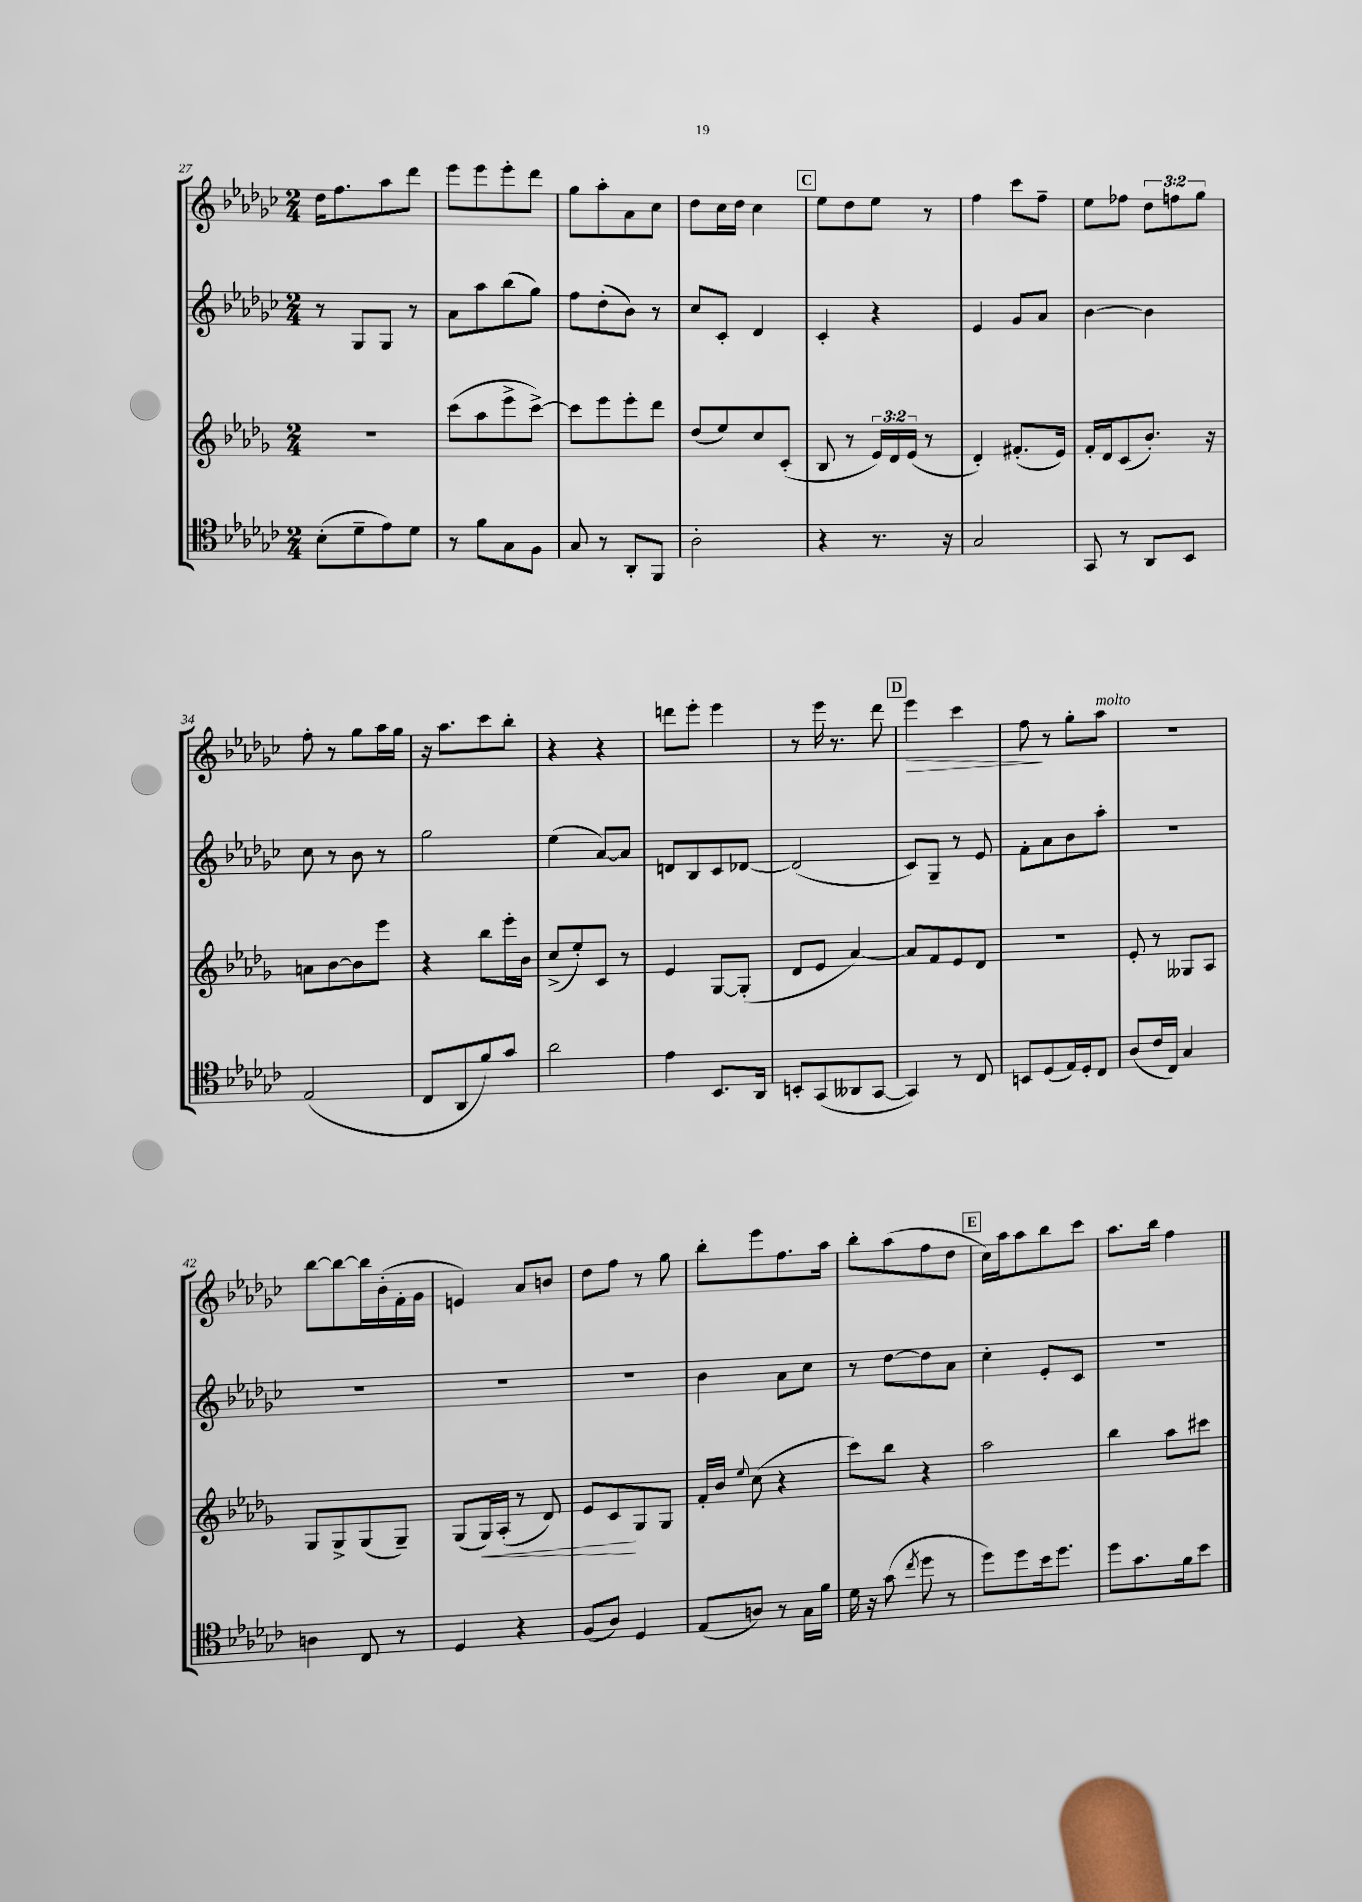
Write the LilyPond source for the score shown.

<<
\new StaffGroup <<
\new Staff = "s0" {
    \clef treble \key ges \major \numericTimeSignature \time 2/4 \override Staff.TupletNumber.text = #tuplet-number::calc-fraction-text
    \autoBeamOff des''16[ f''8. aes''8 des'''8] |
    ees'''8[ ees'''8 ees'''8-. des'''8] |
    ges''8[ aes''8-. aes'8 ces''8] |
    des''8[ ces''16 des''16] ces''4 |
    \mark \markup { \box "C" } ees''8[ des''8 ees''8] r8 |
    f''4 ces'''8[ f''8]-- |
    ees''8[ fes''8] \tuplet 3/2 { des''8[ f''8 ges''8] } |
    f''8-. r8 ges''8[ aes''16 ges''16] |
    r16 aes''8.[ ces'''8 bes''8]-. |
    r4 r4 |
    d'''8[ ees'''8]-. ees'''4 |
    r8 ees'''16 r8. des'''8 |
    \mark \markup { \box "D" } ees'''4\> ces'''4 |
    f''8\! r8 ges''8[-. aes''8]^\markup { \italic "molto" } |
    R2 |
    bes''8[~ bes''8~ bes''16 bes'16-.( f'16-. ges'16] |
    e'4) aes'8[ b'8] |
    des''8[ f''8] r8 ges''8 |
    bes''8[-. ees'''8 f''8. aes''16] |
    bes''8[-. aes''8( f''8 des''8] |
    \mark \markup { \box "E" } ces''16[) aes''16 aes''8 bes''8 ces'''8] |
    aes''8.[ bes''16] f''4 \bar "|." |
}
\new Staff = "s1" {
    \clef treble \key ges \major \numericTimeSignature \time 2/4
    \autoBeamOff r8 ges8[ ges8] r8 |
    aes'8[ aes''8 bes''8( ges''8]) |
    f''8[ des''8-.( bes'8]) r8 |
    ces''8[ ces'8]-. des'4 |
    \mark \markup { \box "C" } ces'4-. r4 |
    ees'4 ges'8[ aes'8] |
    bes'4~ bes'4 |
    ces''8 r8 bes'8 r8 |
    ges''2 |
    ees''4( aes'8[~) aes'8] |
    d'8[ bes8 ces'8 des'8]~ |
    des'2( |
    \mark \markup { \box "D" } ces'8[) ges8]-- r8 ees'8 |
    f'8[-. aes'8 bes'8 aes''8]-. |
    R2 |
    R2 |
    R2 |
    R2 |
    bes'4 aes'8[ ces''8] |
    r8 des''8[~ des''8 aes'8] |
    \mark \markup { \box "E" } ces''4-. ees'8[-. ces'8] |
    R2 \bar "|." |
}
\new Staff = "s2" {
    \clef treble \key des \major \numericTimeSignature \time 2/4 \override Staff.TupletNumber.text = #tuplet-number::calc-fraction-text
    \autoBeamOff R2 |
    c'''8[( aes''8 ees'''8-> c'''8]~->) |
    c'''8[ ees'''8 ees'''8-. des'''8] |
    des''8[( ees''8) c''8 c'8]-.( |
    \mark \markup { \box "C" } bes8 r8 \tuplet 3/2 { ees'16[) des'16 ees'16]( } r8 |
    des'4-.) fis'8.[-.( ees'16]) |
    f'16[-. des'16 c'8( bes'8.]-.) r16 |
    a'8[ bes'8~ bes'8 ees'''8] |
    r4 bes''8[ ees'''16-. bes'16] |
    c''8[->( ees''8-.) c'8] r8 |
    ees'4 ges8[~ ges8]-.( |
    des'8[ ees'8] aes'4~) |
    \mark \markup { \box "D" } aes'8[ f'8 ees'8 des'8] |
    R2 |
    ees'8-. r8 geses8[ aes8] |
    ges8[ ges8-> ges8( ges8]--) |
    ges8[( ges16\<) aes16]-.( r8 des'8) |
    ees'8[ c'8\! ges8 ges8] |
    f'16[-. bes'16] \appoggiatura { ees''8 } c''8( r4 |
    c'''8[) bes''8] r4 |
    \mark \markup { \box "E" } aes''2 |
    bes''4 aes''8[ cis'''8] \bar "|." |
}
\new Staff = "s3" {
    \clef tenor \key ges \major \numericTimeSignature \time 2/4
    \autoBeamOff bes8[-.( des'8-- ees'8) des'8] |
    r8 f'8[ ges8 f8] |
    ges8 r8 aes,8[-. f,8] |
    aes2-. |
    \mark \markup { \box "C" } r4 r8. r16 |
    ges2 |
    ges,8 r8 aes,8[ bes,8] |
    ees2( |
    ces8[ aes,8 f'8) ges'8] |
    aes'2 |
    ees'4 bes,8.[ aes,16] |
    b,8[-. ges,8( aeses,8 ges,8]~ |
    \mark \markup { \box "D" } ges,4) r8 ces8 |
    b,8[ des8( ees16) des16-. ces8] |
    aes8[( ces'16 ces16]) ges4 |
    a4 ces8 r8 |
    des4 r4 |
    f8[( aes8]) des4 |
    ees8[( a8]) r8 ges16[ f'16] |
    des'16 r16 ges'8( \acciaccatura { ces''8 } des''8 r8 |
    \mark \markup { \box "E" } des''8[) des''8 bes'16 des''8.] |
    des''8[ ges'8. f'16 bes'8] \bar "|." |
}
>>
>>
\layout { \context { \Score currentBarNumber = #27 } }
